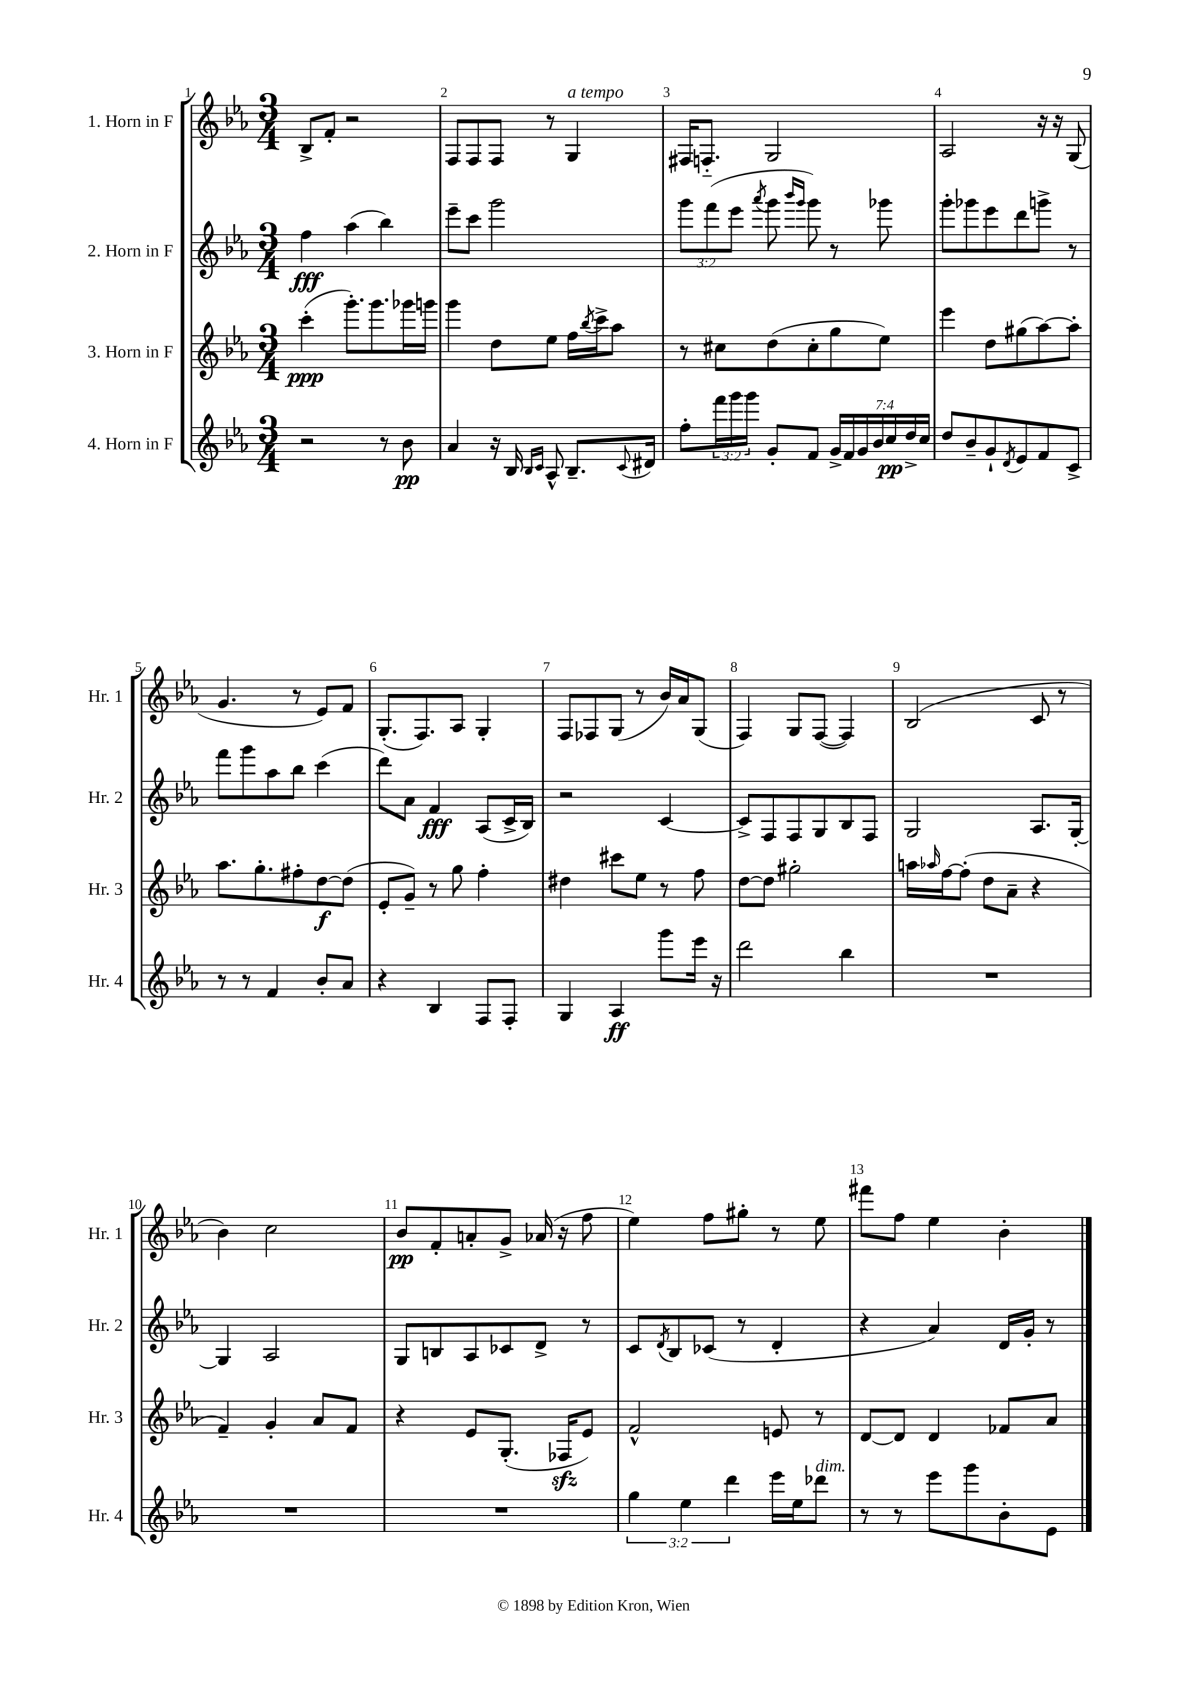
<<
\new StaffGroup <<
\new Staff = "s0" \with { instrumentName = "1. Horn in F" shortInstrumentName = "Hr. 1" } {
    \clef treble \key ees \major \numericTimeSignature \time 3/4
    bes8-> f'8-. r2 |
    f8 f8 f8 r8 g4^\markup { \italic "a tempo" } |
    fis16 f8.-_ g2 |
    aes2 r16 r16 g8( |
    g'4. r8 ees'8) f'8 |
    g8.-.( f8.) aes8 g4-. |
    f8 fes8 g8( r8 bes'16) aes'16 g8( |
    f4) g8 f8~( f4) |
    bes2( c'8 r8 |
    bes'4) c''2 |
    bes'8\pp f'8-. a'8-. g'8-> aes'16( r16 f''8 |
    ees''4) f''8 gis''8-. r8 ees''8 |
    fis'''8 f''8 ees''4 bes'4-. \bar "|." |
}
\new Staff = "s1" \with { instrumentName = "2. Horn in F" shortInstrumentName = "Hr. 2" } {
    \clef treble \key ees \major \numericTimeSignature \time 3/4 \override Staff.TupletNumber.text = #tuplet-number::calc-fraction-text
    f''4\fff aes''4( bes''4) |
    ees'''8-- c'''8 g'''2 |
    \tuplet 3/2 { g'''8 f'''8( ees'''8 } \acciaccatura { aes'''8 } g'''8 \grace { bes'''16 g'''16 } g'''8) r8 ges'''8 |
    g'''8-. ges'''8 ees'''8 d'''8 g'''8-> r8 |
    f'''8 g'''8 aes''8 bes''8 c'''4( |
    d'''8) aes'8 f'4\fff aes8( c'16-> bes16) |
    r2 c'4~ |
    c'8-> f8 f8 g8 bes8 f8 |
    g2 aes8. g16~-. |
    g4 aes2 |
    g8 b8 aes8 ces'8 d'8-> r8 |
    c'8 \acciaccatura { d'8 } bes8 ces'8( r8 d'4-. |
    r4 aes'4) d'16 g'16-. r8 \bar "|." |
}
\new Staff = "s2" \with { instrumentName = "3. Horn in F" shortInstrumentName = "Hr. 3" } {
    \clef treble \key ees \major \numericTimeSignature \time 3/4
    c'''4-.\ppp( g'''8.-.) g'''8. ges'''16 g'''16 |
    g'''4 d''8 ees''8 f''16 \acciaccatura { bes''8 } c'''16-> aes''8 |
    r8 cis''8 d''8( cis''8-. g''8 ees''8) |
    ees'''4 d''8 gis''8( aes''8~) aes''8-. |
    aes''8. g''8.-. fis''8-. d''8~\f d''8( |
    ees'8-. g'8--) r8 g''8 f''4-. |
    dis''4 cis'''8 ees''8 r8 f''8 |
    d''8~ d''8 gis''2-. |
    a''16 \grace { aes''16 } f''16~ f''8-.( d''8 aes'8-- r4 |
    f'4--) g'4-. aes'8 f'8 |
    r4 ees'8 g8.-.( fes16\sfz ees'8) |
    f'2-^ e'8 r8 |
    d'8~ d'8 d'4 fes'8 aes'8 \bar "|." |
}
\new Staff = "s3" \with { instrumentName = "4. Horn in F" shortInstrumentName = "Hr. 4" } {
    \clef treble \key ees \major \numericTimeSignature \time 3/4 \override Staff.TupletNumber.text = #tuplet-number::calc-fraction-text
    r2 r8 bes'8\pp |
    aes'4 r16 bes16 \grace { bes16 c'16 } aes8-^ bes8.-- \appoggiatura { c'8 } dis'16 |
    f''8-. \tuplet 3/2 { f'''16 g'''16 g'''16 } g'8-. f'8 \tuplet 7/4 { g'16-> f'16 g'16 bes'16 c''16\pp d''16-> c''16 } |
    d''8 bes'8-- g'8-! \acciaccatura { d'8 } ees'8 f'8 c'8-> |
    r8 r8 f'4 bes'8-. aes'8 |
    r4 bes4 f8 f8-. |
    g4 aes4\ff g'''8 ees'''16 r16 |
    d'''2 bes''4 |
    R2. |
    R2. |
    R2. |
    \tuplet 3/2 { g''4 ees''4 d'''4 } ees'''16 ees''16 des'''8^\markup { \italic "dim." } |
    r8 r8 ees'''8 g'''8 bes'8-. ees'8 \bar "|." |
}
>>
>>
\layout { \context { \Score \override BarNumber.break-visibility = ##(#f #t #t) barNumberVisibility = #all-bar-numbers-visible } }
